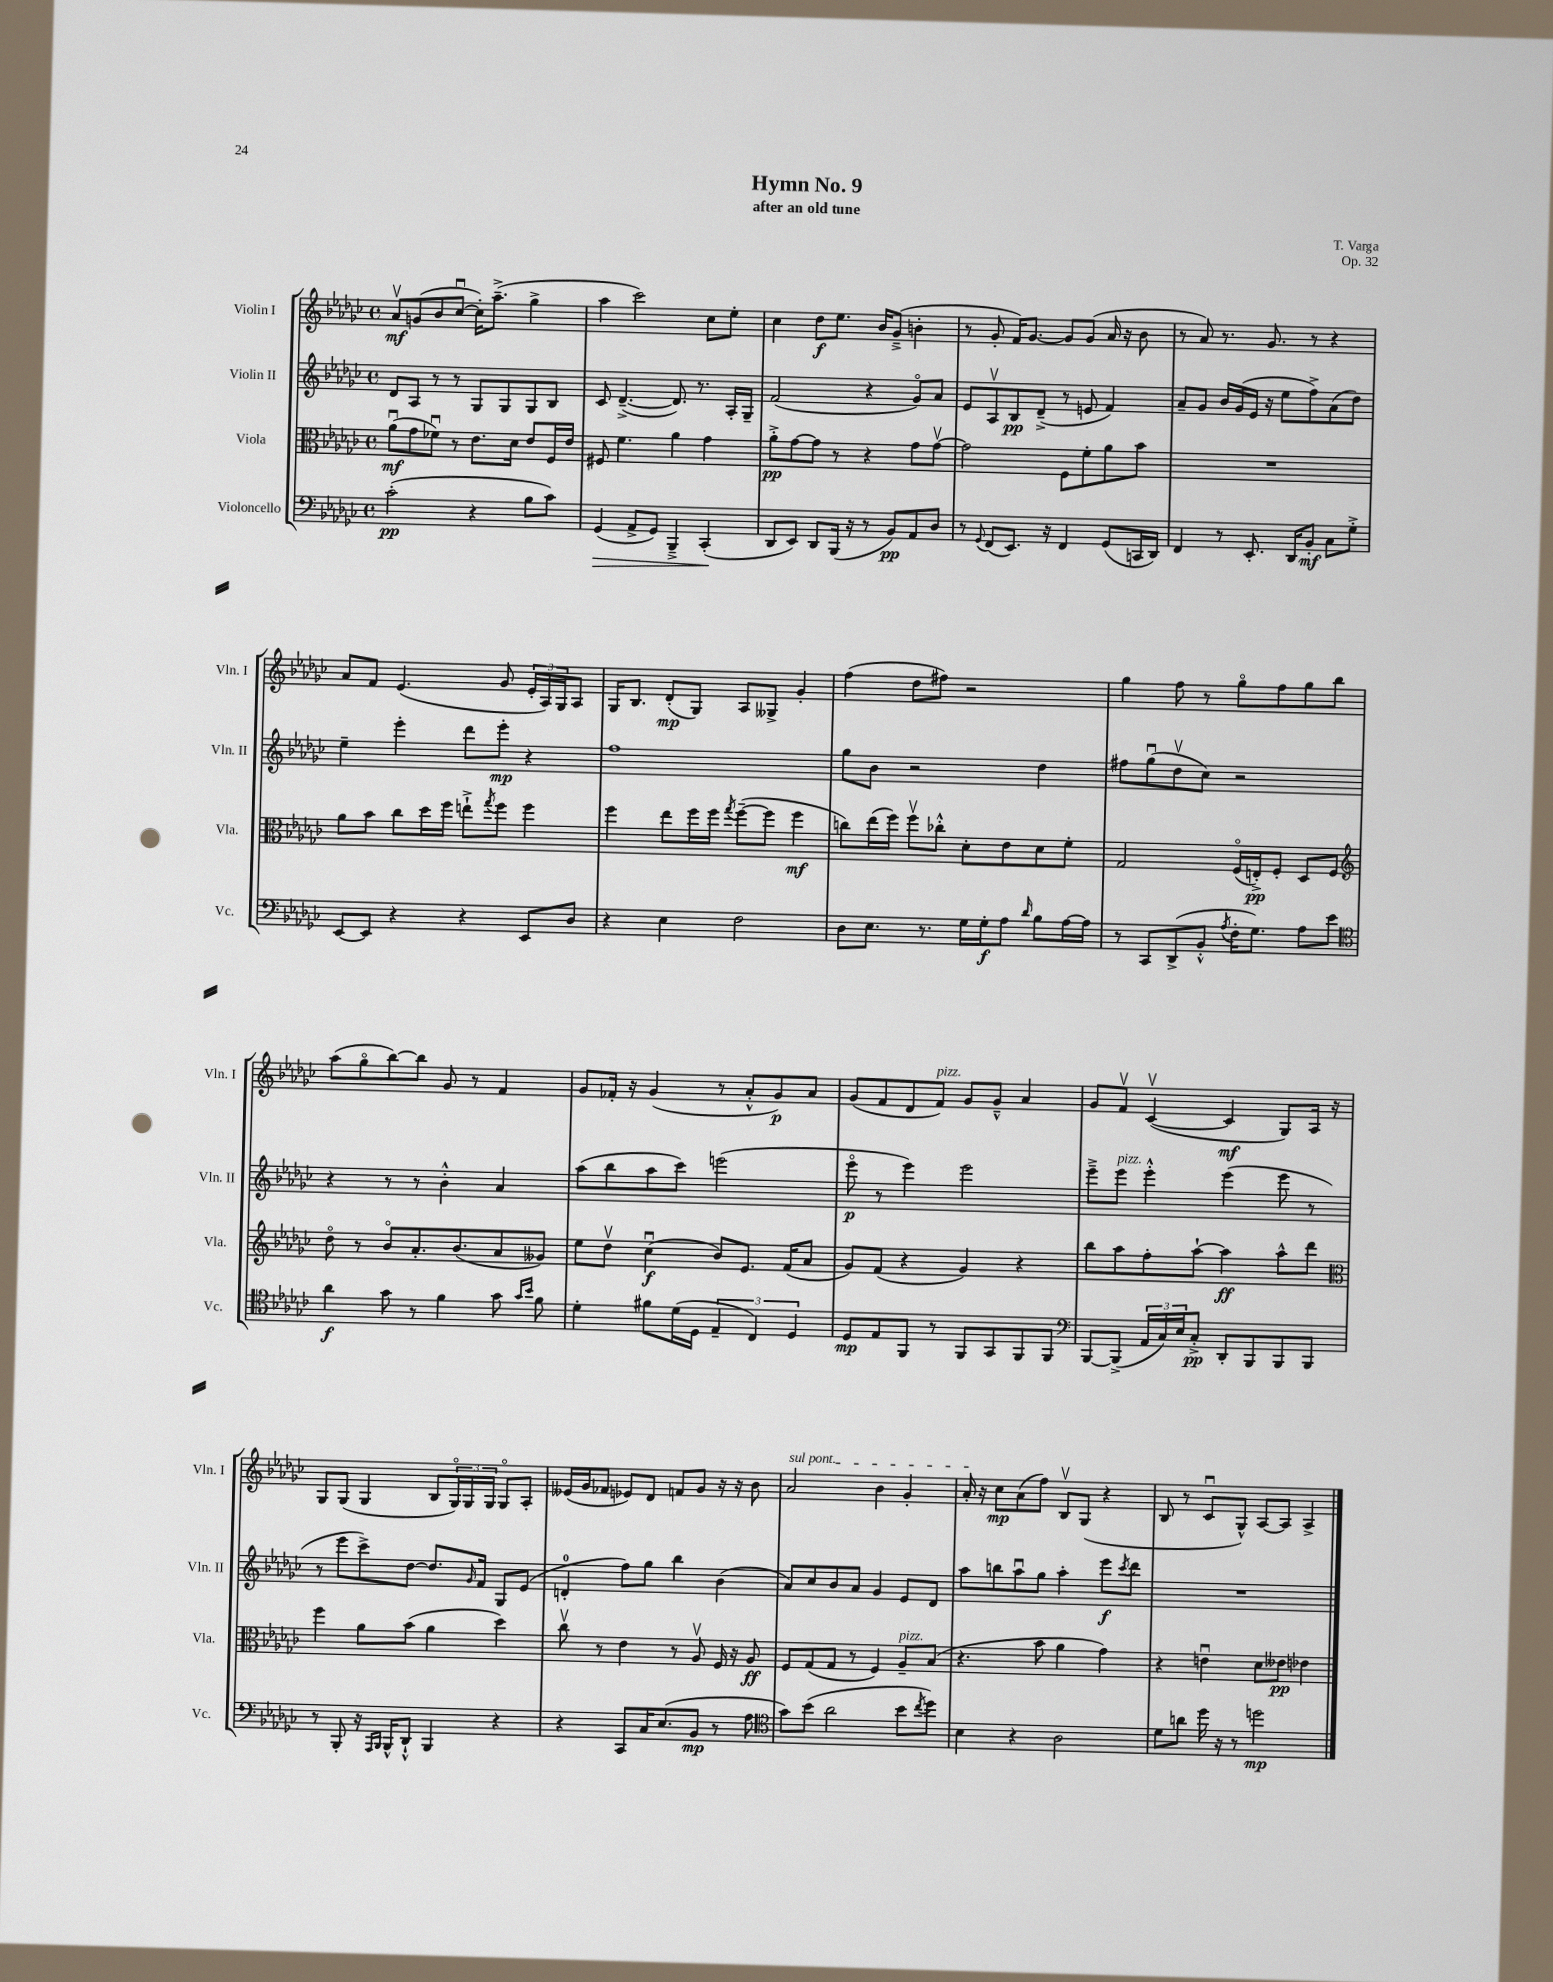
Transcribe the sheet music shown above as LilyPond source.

\header { title = "Hymn No. 9" composer = "T. Varga" subtitle = "after an old tune" opus = "Op. 32" }
<<
\new StaffGroup <<
\new Staff = "s0" \with { instrumentName = "Violin I" shortInstrumentName = "Vln. I" } {
    \clef treble \key ges \major \defaultTimeSignature \time 4/4
    aes'8\upbow\mf g'8( bes'8 ces''8~\downbow ces''16-.) aes''8.--->( ges''4-> |
    aes''4 ces'''2) ces''8 ees''8-. |
    ces''4 des''8\f ees''8. bes'16 ges'8--->( b'4-. |
    r8 ges'8-. f'16) ges'8.~ ges'8 ges'8( aes'16 r16 bes'8 |
    r8 aes'8) r8. ges'8. r8 r4 |
    aes'8 f'8 ees'4.( ges'8 \tuplet 3/2 { ees'16-. aes16) ges16 } aes8 |
    ges16 bes8. des'8-.\mp( ges8) aes8 geses8-> ges'4-. |
    f''4( des''8 fis''8) r2 |
    ges''4 f''8 r8 ges''8\flageolet f''8 ges''8 bes''8 |
    aes''8( ges''8\flageolet bes''8~) bes''8 ges'8 r8 f'4 |
    ges'8 fes'16-. r16 ges'4( r8 aes'8-.-^ ges'8\p) aes'8 |
    ges'8( f'8 des'8 f'8^\markup { \italic "pizz." }) ges'8 ges'8---^ aes'4 |
    ges'8 f'8\upbow ces'4~\upbow( ces'4\mf ges8) aes16 r16 |
    ges8 ges8( ges4 bes8 \tuplet 3/2 { ges16\flageolet) ges16 ges16 } ges8\flageolet aes8-. |
    eeses'16( ges'16 fes'8 ees'8) des'8 f'8 ges'8 r16 r16 bes'8 |
    \once \override TextSpanner.bound-details.left.text = \markup { \italic "sul pont." } aes'2\startTextSpan bes'4 ges'4-. |
    aes'16-.\stopTextSpan r16 ces''8\mp aes'8( f''8) bes8\upbow ges8( r4 |
    bes8 r8 ces'8\downbow ges8-^) aes8~ aes8 aes4-> \bar "|." |
}
\new Staff = "s1" \with { instrumentName = "Violin II" shortInstrumentName = "Vln. II" } {
    \clef treble \key ges \major \defaultTimeSignature \time 4/4
    des'8 aes8 r8 r8 ges8 ges8 ges8 bes8 |
    ces'8 des'4.~--->( des'8.) r8. aes16-. ges16-- |
    f'2( r4 ges'8\flageolet) aes'8 |
    ees'8 aes8\upbow bes8\pp des'8--->( r8 e'8 f'4) |
    aes'8-- ges'8 bes'16 ges'16( ees'16 r16 ees''8 f''8->) aes'8( des''8) |
    ees''4-- ees'''4-. des'''8 ees'''8-.\mp r4 |
    f''1 |
    ges''8 bes'8 r2 des''4 |
    fis''8 ges''8\downbow( des''8\upbow ces''8) r2 |
    r4 r8 r8 bes'4-.-^ aes'4 |
    aes''8( bes''8 aes''8 ces'''8) e'''2( |
    ees'''8\flageolet\p r8 ees'''4) ees'''2 |
    ees'''8---> ees'''8^\markup { \italic "pizz." } ees'''4-.-^ ees'''4( ees'''8 r8 |
    r8 ees'''8 ces'''8->) des''8~ des''8. \grace { ges'16 } f'16 ges8 ees'8( |
    d'4-0-. f''8) ges''8 bes''4 bes'4( |
    aes'8) ces''8 bes'8 aes'8 ges'4 ees'8 des'8 |
    aes''8 b''8 aes''8\downbow ges''8 aes''4-. ees'''8\f \acciaccatura { ces'''8 } des'''8 |
    R1 \bar "|." |
}
\new Staff = "s2" \with { instrumentName = "Viola" shortInstrumentName = "Vla." } {
    \clef alto \key ges \major \defaultTimeSignature \time 4/4
    aes'8\downbow\mf( ges'8 fes'8\downbow) r8 ees'8. des'16 ees'8 f16 ees'16 |
    fis8 f'4. aes'4 ges'4 |
    aes'8-.->\pp ges'8~ ges'8 r8 r4 ges'8 ges'8~\upbow |
    ges'2 f8 f'8-. aes'8 bes'8 |
    R1 |
    aes'8 bes'8 ces''8 des''16 f''16 e''8-!-> \acciaccatura { ges''8 } f''8 f''4 |
    f''4 ees''8 f''16 f''16 \acciaccatura { ges''8 } f''8~--( f''8 f''4\mf |
    c''8) ees''16( f''16) f''8\upbow ces''8-.-^ des'8-. ees'8 des'8 f'8-. |
    ges2 f16\flageolet( e16-.->\pp) f8-. des8 f8 |
    \clef treble des''8\flageolet r8 bes'8\flageolet aes'8.-. bes'8.( aes'8 geses'8) |
    ees''8 des''8\upbow ces''4\downbow\f( bes'8) ees'8. f'16( aes'8 |
    ges'8) f'8( r4 ges'4) r4 |
    bes''8 aes''8 f''8-. aes''8~-! aes''4\ff aes''8-^ des'''8 |
    \clef alto f''4 aes'8 bes'8( aes'4 des''4) |
    ces''8\upbow r8 ees'4 r8 aes8\upbow f16 r16 aes8\ff |
    f8 ges8( ges8 r8 f4) aes8--^\markup { \italic "pizz." } bes8( |
    r4. bes'8 aes'4 ges'4) |
    r4 e'4\downbow des'8 eeses'8\pp ees'4 \bar "|." |
}
\new Staff = "s3" \with { instrumentName = "Violoncello" shortInstrumentName = "Vc." } {
    \clef bass \key ges \major \defaultTimeSignature \time 4/4
    ces'2-.\pp( r4 bes8 ces'8) |
    ges,4\>( aes,8-> ges,8) bes,,4---> ces,4-.\!( |
    des,8 ees,8) des,8 bes,,16( r16 r8 bes,8\pp) aes,8 des8 |
    r8 \appoggiatura { ges,8 } f,8( ees,8.) r16 f,4 ges,8( c,16 des,16) |
    f,4 r8 ees,8.-. des,16 bes,8-.\mf ces8 ges8-.-> |
    ees,8~ ees,8 r4 r4 ees,8 des8 |
    r4 ees4 f2 |
    des8 ees8. r8. ges16 ges16-.\f aes8 \grace { des'16 } bes8 aes16~ aes16 |
    r8 ces,8 des,8->( bes,8-.-^ \acciaccatura { aes8 } f16-. ges8.) aes8 ees'8 |
    \clef tenor aes'4\f ges'8 r8 f'4 ges'8 \grace { ges'16 bes'16 } f'8 |
    des'4-. fis'8 des'16( des16 \tuplet 3/2 { ees4-- ces4) des4 } |
    des8\mp ees8 f,8 r8 f,8 ges,8 f,8 f,8 |
    \clef bass bes,,8~ bes,,8->( \tuplet 3/2 { aes,16 ces16) ees16 } ces8-.->\pp des,8-. bes,,8 bes,,8 bes,,8 |
    r8 bes,,8-. r16 \grace { aes,,16 bes,,16 } bes,,16-^ des,8-!-^ bes,,4 r4 |
    r4 ces,8 ces16 ees8.( bes,8\mp r8 aes8 |
    \clef tenor ges'8) bes'8( aes'2 bes'8 \acciaccatura { ces''8 } des''8) |
    bes4 r4 aes2 |
    des'8 a'8 des''16 r16 r8 d''2\mp \bar "|." |
}
>>
>>
\layout { \context { \Score \remove "Bar_number_engraver" } }
